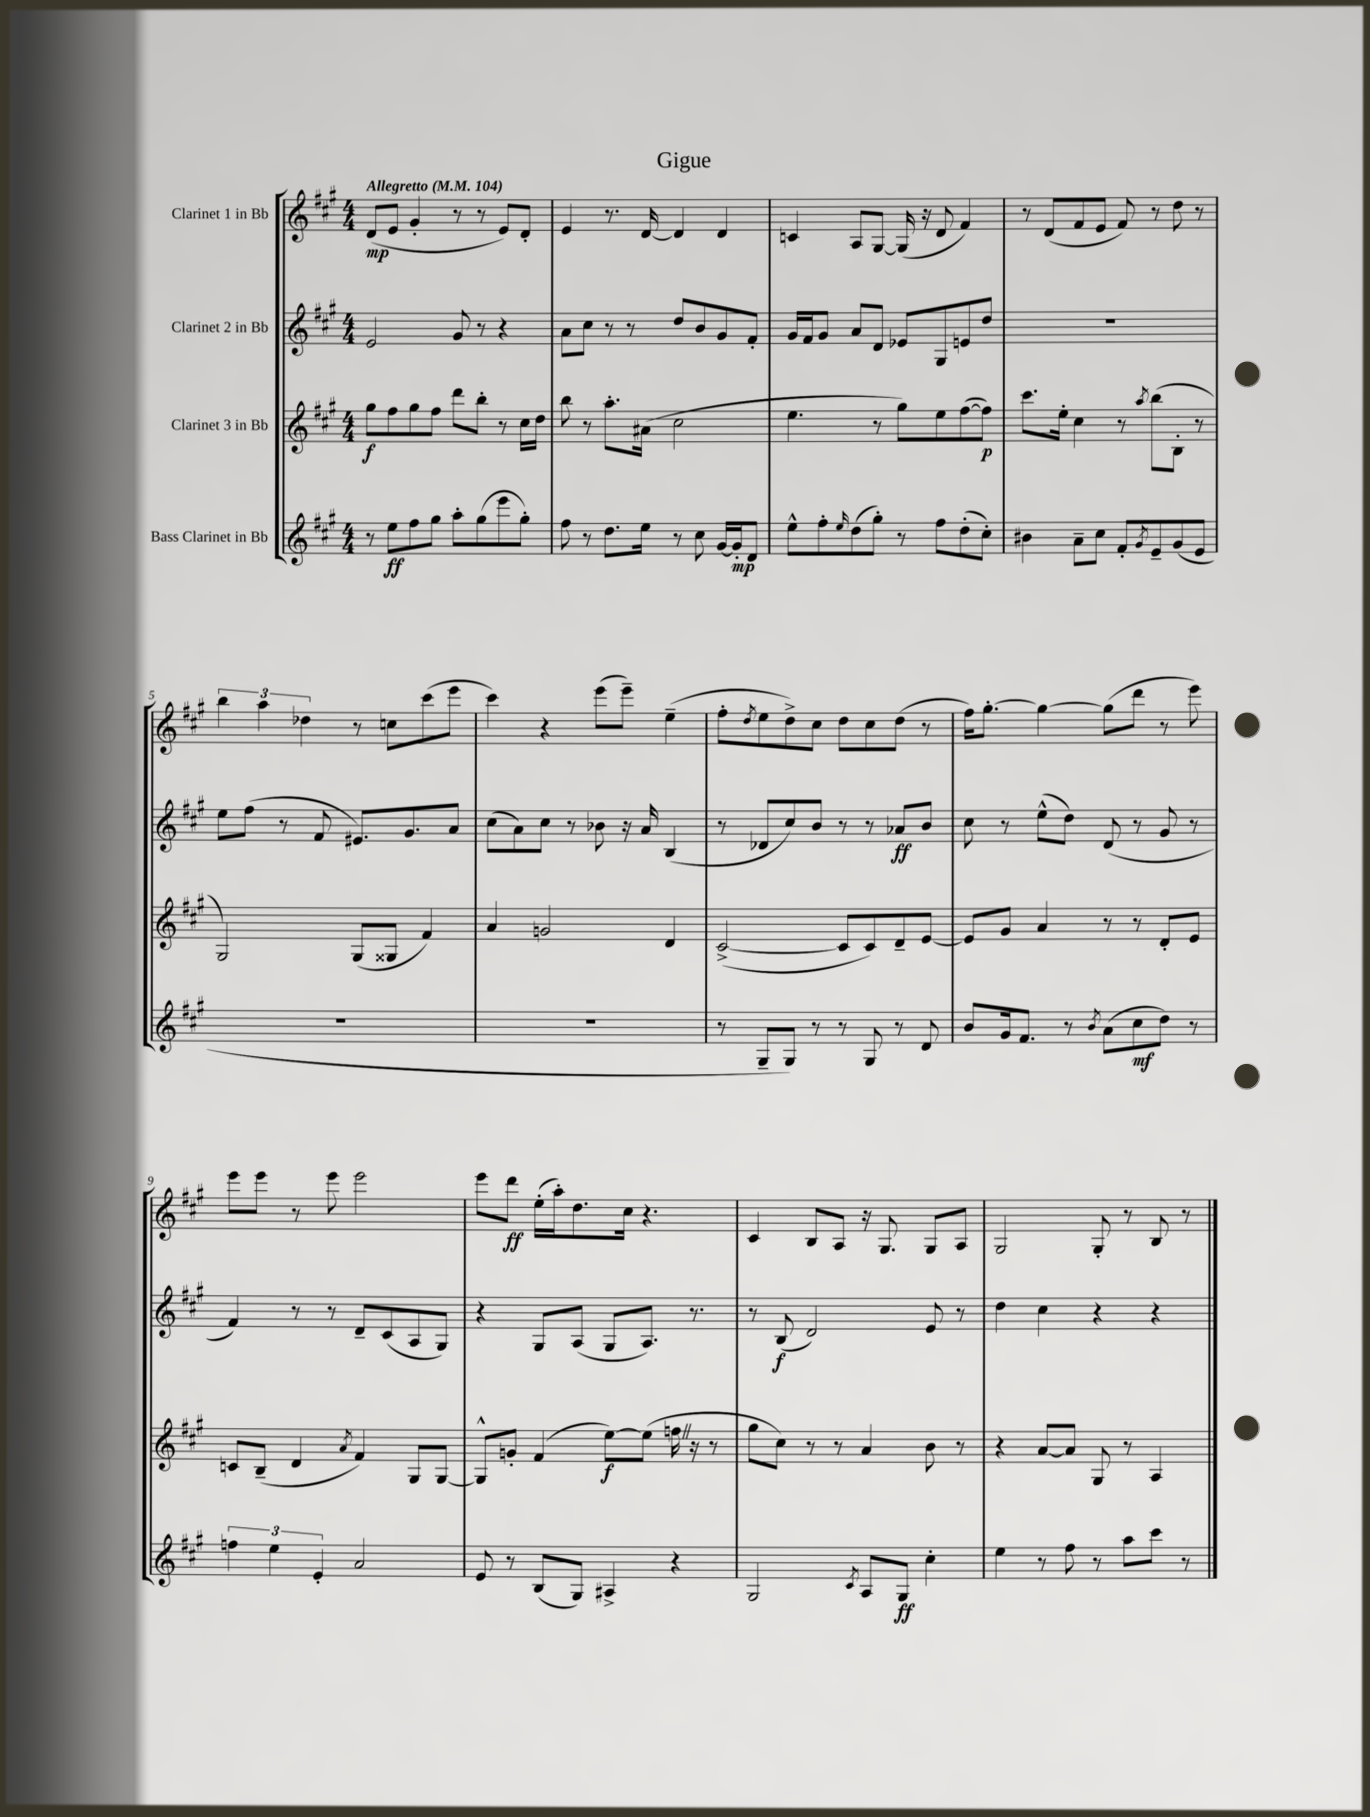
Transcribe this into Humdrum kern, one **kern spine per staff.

**kern	**kern	**kern	**kern
*staff4	*staff3	*staff2	*staff1
*clefG2	*clefG2	*clefG2	*clefG2
*k[f#c#g#]	*k[f#c#g#]	*k[f#c#g#]	*k[f#c#g#]
*M4/4	*M4/4	*M4/4	*M4/4
*MM104	*MM104	*MM104	*MM104
8r	8gg#\L	2e/	(8d/L
8ee\L	8ff#\	.	8e/J
8ff#\	8gg#\	.	4g#'/
8gg#\J	8ff#\J	.	.
8aa'\L	8ddd\L	8g#/	8r
(8gg#\	8bb'\J	8r	8r
8eee\	8r	4r	8e/L)
8gg#'\J)	16cc#\LL	.	8d'/J
.	16dd\JJ	.	.
=	=	=	=
8ff#\	8bb\	8a\L	4e/
8r	8r	8cc#\J	.
8.dd\L	8.aa'\L	8r	8.r
.	.	8r	.
16ee\Jk	(16a#\Jk	.	[16d/
8r	2cc#\	8dd/L	4d/]
8cc#\	.	8b/	.
[16g#/LL	.	8g#/	4d/
16g#'/]J	.	.	.
8d/J	.	8f#'/J	.
=	=	=	=
8ee^^\L	4.ee\	16g#/LL	4c/
.	.	16f#/J	.
8ff#'\	.	8g#/J	.
16qqee/	.	.	.
(8dd\	.	8a/L	8A/L
8gg#'\J)	8r	8d/J	[8G#/J
8r	8gg#\L)	8e-/L	(16G#/]
.	.	.	16r
8ff#\L	8ee\	8G#/	8d/
(8dd'\	([8ff#\	8e/	4f#/)
8cc#'\J)	8ff#\]J)	8dd/J	.
=	=	=	=
4b#\	8.ccc#\L	1r	8r
.	.	.	(8d/L
.	16ee'\Jk	.	.
8a~\L	4cc#\	.	8f#/
8cc#\J	.	.	8e/J
8f#'/L	8r	.	8f#/)
8qg#/	8qaa/	.	.
8e~/	(8bb\L	.	8r
(8g#/	8B'\J	.	8dd\
8e/J	8r	.	8r
=	=	=	=
1r	2G#/)	8ee\L	6bb\
.	.	(8ff#\J	.
.	.	.	6aa\
.	.	8r	.
.	.	.	6dd-\
.	.	8f#/	.
.	(8G#/L	8.e#/L)	8r
.	8G##/J	.	8cc\L
.	.	8.g#/	.
.	4f#/)	.	(8ccc#\
.	.	8a/J	8eee\J
=	=	=	=
1r	4a/	(8cc#\L	4ccc#\)
.	.	8a\)	.
.	2g/	8cc#\J	4r
.	.	8r	.
.	.	8b-\	(8eee\L
.	.	16r	8eee~\J)
.	.	16a/	.
.	4d/	(4B/	(4ee~\
=	=	=	=
8r	([2c#^/	8r	8ff#'\L
.	.	.	8qdd/
8G#~/L	.	8d-/L	8ee\
8G#/J)	.	8cc#/)	8dd^\)
8r	.	8b/J	8cc#\J
8r	8c#/]L	8r	8dd\L
8G#/	8c#/)	8r	8cc#\
8r	8d~/	8a-/L	(8dd\J
8d/	[8e/J	8b/J	8r
=	=	=	=
8b/L	8e/]L	8cc#\	16ff#\LK)
.	.	.	[8.gg#'\J
16g#/k	8g#/J	8r	.
8.f#/J	.	.	.
.	4a/	(8ee^^\L	4gg#\_
8r	.	8dd\J)	.
8qb/	.	.	.
(8a\L	8r	(8d/	(8gg#\]L
8cc#\	8r	8r	8ddd\J
8dd\J)	8d'/L	8g#/	8r
8r	8e/J	8r	8eee\)
=	=	=	=
6ff\	8c/L	4f#/)	8eee\L
.	(8B~/J	.	8eee\J
6ee\	.	.	.
.	4d/	8r	8r
6e'/	.	.	.
.	.	8r	8eee\
.	8qa/	.	.
2a/	4f#/)	8d~/L	2eee\
.	.	(8c#/	.
.	8G#/L	8A/	.
.	[8G#/J	8G#/J)	.
=	=	=	=
8e/	8G#^^/]L	4r	8eee\L
8r	8g'/J	.	8ddd\J
(8B/L	(4f#/	8G#/L	(16ee'\LL
.	.	.	16aa'\J)
8G#/J)	.	(8A/J	8.dd\
4A#^/	[8ee\L)	8G#/L	.
.	.	.	16cc#\Jk
.	(8ee\]J	8.A/J)	4.r
4r	16ff\	.	.
.	16r	8.r	.
.	8r	.	.
=	=	=	=
2G#/	8gg#\L	8r	4c#/
.	8cc#\J)	(8B/	.
.	8r	2d/)	8B/L
.	8r	.	8A/J
8qc#/	.	.	.
8A/L	4a/	.	16r
.	.	.	8.G#/
8G#/J	.	.	.
4cc#'\	8b\	8e/	8G#/L
.	8r	8r	8A/J
=	=	=	=
4ee\	4r	4dd\	2G#/
8r	[8a/L	4cc#\	.
8ff#\	8a/]J	.	.
8r	8G#/	4r	8G#'/
8aa\L	8r	.	8r
8ccc#\J	4A/	4r	8B/
8r	.	.	8r
==	==	==	==
*-	*-	*-	*-
